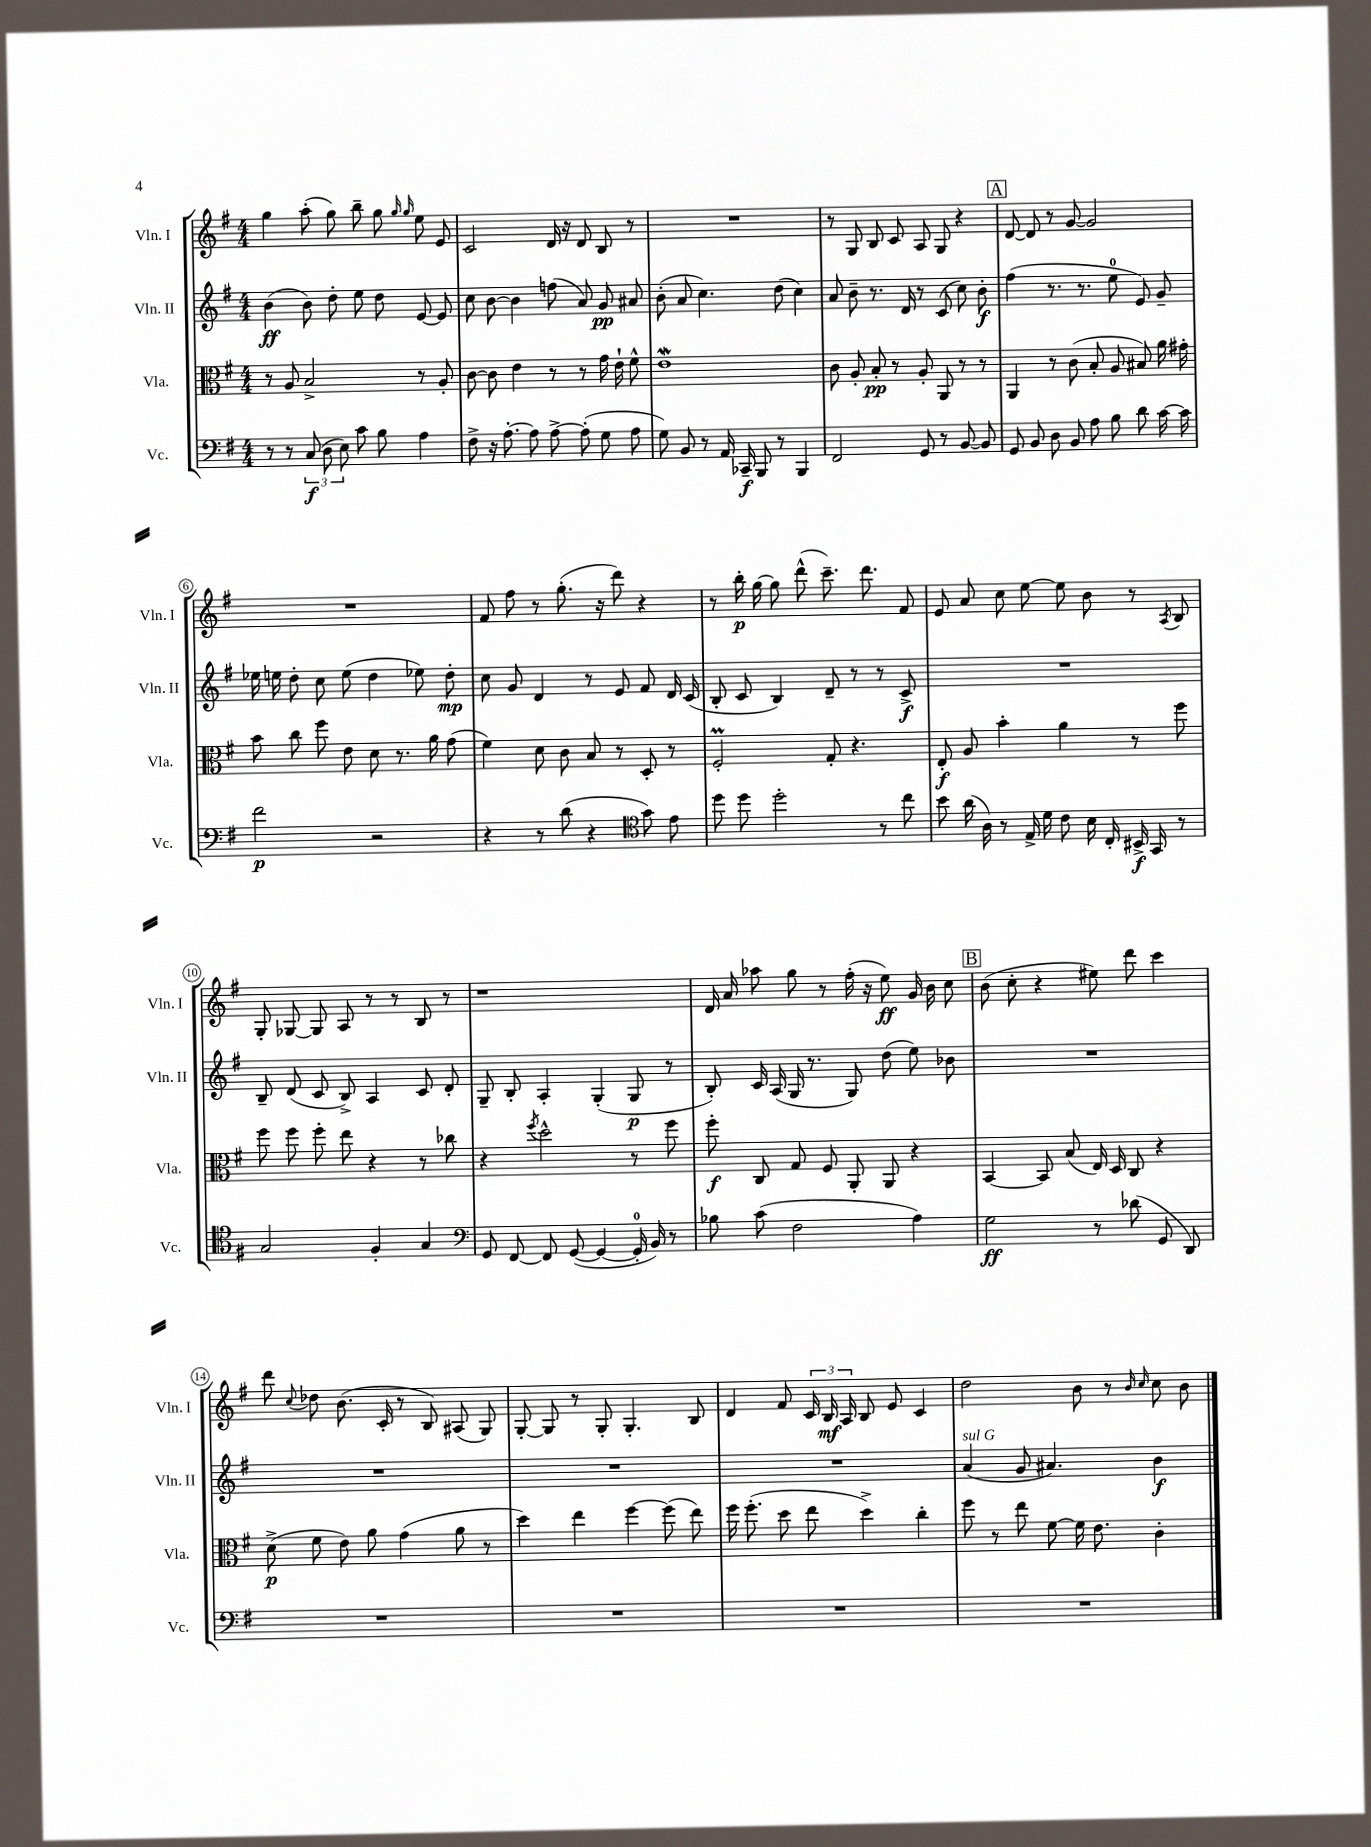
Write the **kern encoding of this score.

**kern	**kern	**kern	**kern
*staff4	*staff3	*staff2	*staff1
*clefF4	*clefC3	*clefG2	*clefG2
*k[f#]	*k[f#]	*k[f#]	*k[f#]
*M4/4	*M4/4	*M4/4	*M4/4
8r	8r	(4b\	4gg\
8r	8A/	.	.
(12C/	2B^/	8b\)	(8aa'\
12D\	.	.	.
.	.	8dd'\	8gg\)
12E\)	.	.	.
8c\	.	8ee\	8bb~\
8B\	.	8dd\	8gg\
.	.	.	16qqgg/
.	.	.	16qqgg/
4A\	8r	[8e/	8ee\
.	8A'/	8e/]	8e/
=	=	=	=
8F#^\	[8c\	8cc\	2c/
16r	8c\]	[8b\	.
[8.A'\	.	.	.
.	4e\	4b\]	.
8A\]	.	.	.
[8A^\	8r	(8ff\	16d/
.	.	.	16r
(8A'\]	8r	8a/)	8d/
8G\	16g\	8g/	8B/
.	16e`\	.	.
8A\	8f#^^\	8a#/	8r
=	=	=	=
8G\)	1e	(8b'\	1r
8BB/	.	8a/	.
8r	.	4.cc\)	.
16AA/	.	.	.
16CC-~/	.	.	.
8BBB/	.	.	.
8r	.	(8dd\	.
4BBB/	.	4cc\)	.
=	=	=	=
2FF#/	8c\	8a/	8r
.	8A'/	8b~\	8G/
.	8B'/	8.r	8B/
.	8r	.	8c/
.	.	16d/	.
8GG/	8A'/	8r	8A/
8r	8AA/	(8c/	8G/
[8BB/	8r	8cc\)	4r
8BB/]	8r	8b'\	.
=	=	=	=
8GG/	4AA/	(4ff#\	[8d/
8BB/	.	.	8d/]
8D\	8r	8.r	8r
8BB/	(8c\	.	[8g/
.	.	8.r	.
8A\	8B'/	.	2g/]
8B\	8A/	8ee\	.
8d\	8B#/)	8e/)	.
[16c\	16a\	8g~/	.
16c\]	16g#'\	.	.
=	=	=	=
2f#\	8b\	16ee-\	1r
.	.	16ee\	.
.	8cc\	8dd'\	.
.	8ff#\	8cc\	.
.	8e\	(8ee\	.
2r	8d\	4dd\	.
.	8.r	.	.
.	.	8ee-\)	.
.	16a\	.	.
.	(8g\	8dd'\	.
=	=	=	=
4r	4f#\)	8cc\	8f#/
.	.	8g/	8ff#\
8r	8d\	4d/	8r
(8d\	8c\	.	(8.gg'\
4r	8B/	8r	.
.	.	.	16r
.	8r	8e/	8ddd\)
*clefC4	*	*	*
8g\)	8D'/	8f#/	4r
8e\	8r	16d/	.
.	.	(16c/	.
=	=	=	=
8dd\	2F#'/	8B'/	8r
8dd\	.	8c/	16bb'\
.	.	.	[16gg\
2dd'\	.	4B/)	8gg\]
.	.	.	(8ddd^^\
.	8G'/	8d~/	8.ccc~\)
.	4.r	8r	.
.	.	.	8.ddd\
8r	.	8r	.
8cc\	.	8c^/	8f#/
=	=	=	=
8b\	8E'/	1r	8e/
(16a\	8A/	.	8a/
16A\)	.	.	.
8r	4b'\	.	8cc\
16E^/	.	.	[8ee\
16d\	.	.	.
8c\	4a\	.	8ee\]
16B\	.	.	8b\
16C'/	.	.	.
16BB#^/	8r	.	8r
16GG/	.	.	.
.	.	.	8qA/
8r	8ff#\	.	8B/
=	=	=	=
2G/	8ff#\	8B~/	8G'/
.	8ff#\	(8d/	[8G-/
.	8ff#'\	8c/	8G-/]
.	8ee\	8B^/)	8A/
4F#'/	4r	4A/	8r
.	.	.	8r
4G/	8r	8c/	8B/
.	8cc-\	8d'/	8r
=	=	=	=
*clefF4	*	*	*
8GG/	4r	8G~/	1r
[8FF#/	.	8B'/	.
.	8qff#/	.	.
8FF#/]	2dd^^\	4A'/	.
([8GG/	.	.	.
4GG/_	.	(4G'/	.
16GG'/]	8r	8G/	.
16BB/)	.	.	.
8r	8ff#\	8r	.
=	=	=	=
8B-\	8ff#'\	8B'/)	16d/
.	.	.	16a/
(8c\	8C/	16c/	8aa-\
.	.	(16A/	.
2F#\	8G/	16G/	8gg\
.	.	8.r	.
.	8F#/	.	8r
.	8AA'/	8G/)	(16ff#'\
.	.	.	16r
.	8AA/	(8dd\	8ee\)
4A\)	4r	8ee\)	16g/
.	.	.	16b\
.	.	8b-\	8cc\
=	=	=	=
2G\	[4BB/	1r	(8b\
.	.	.	8cc'\
.	8BB/]	.	4r
.	(8B/	.	.
8r	16E/)	.	8ee#\)
.	16D/	.	.
(8d-\	8C/	.	8ddd\
8GG/	4r	.	4ccc\
8DD/)	.	.	.
=	=	=	=
1r	(8d^\	1r	8ddd\
.	.	.	8qqcc/
.	8f#\	.	8dd-\
.	8e\)	.	(8.b\
.	8a\	.	.
.	.	.	16c'/
.	(4g\	.	8r
.	.	.	8B/)
.	8a\	.	(8A#/
.	8r	.	8G/)
=	=	=	=
1r	4dd\)	1r	[8G'/
.	.	.	8G/]
.	4ee\	.	8r
.	.	.	8G'/
.	[4ff#\	.	4.G'/
.	(8ff#\]	.	.
.	8ee\)	.	8B/
=	=	=	=
1r	16ff#\	1r	4d/
.	(8.ff#'\	.	.
.	8dd\	.	8f#/
.	8ee\	.	24c/
.	.	.	24B/
.	.	.	24A/
.	4dd^\)	.	8B/
.	.	.	8e/
.	4cc'\	.	4c/
=	=	=	=
1r	8ff#\	(4a/	2dd\
.	8r	.	.
.	8ee\	8g/	.
.	[8f#\	4.a#/)	.
.	16f#\]	.	8b\
.	8.e\	.	.
.	.	.	8r
.	.	.	16qqb/
.	.	.	16qqcc/
.	4c'\	4b\	8cc\
.	.	.	8b\
==	==	==	==
*-	*-	*-	*-
